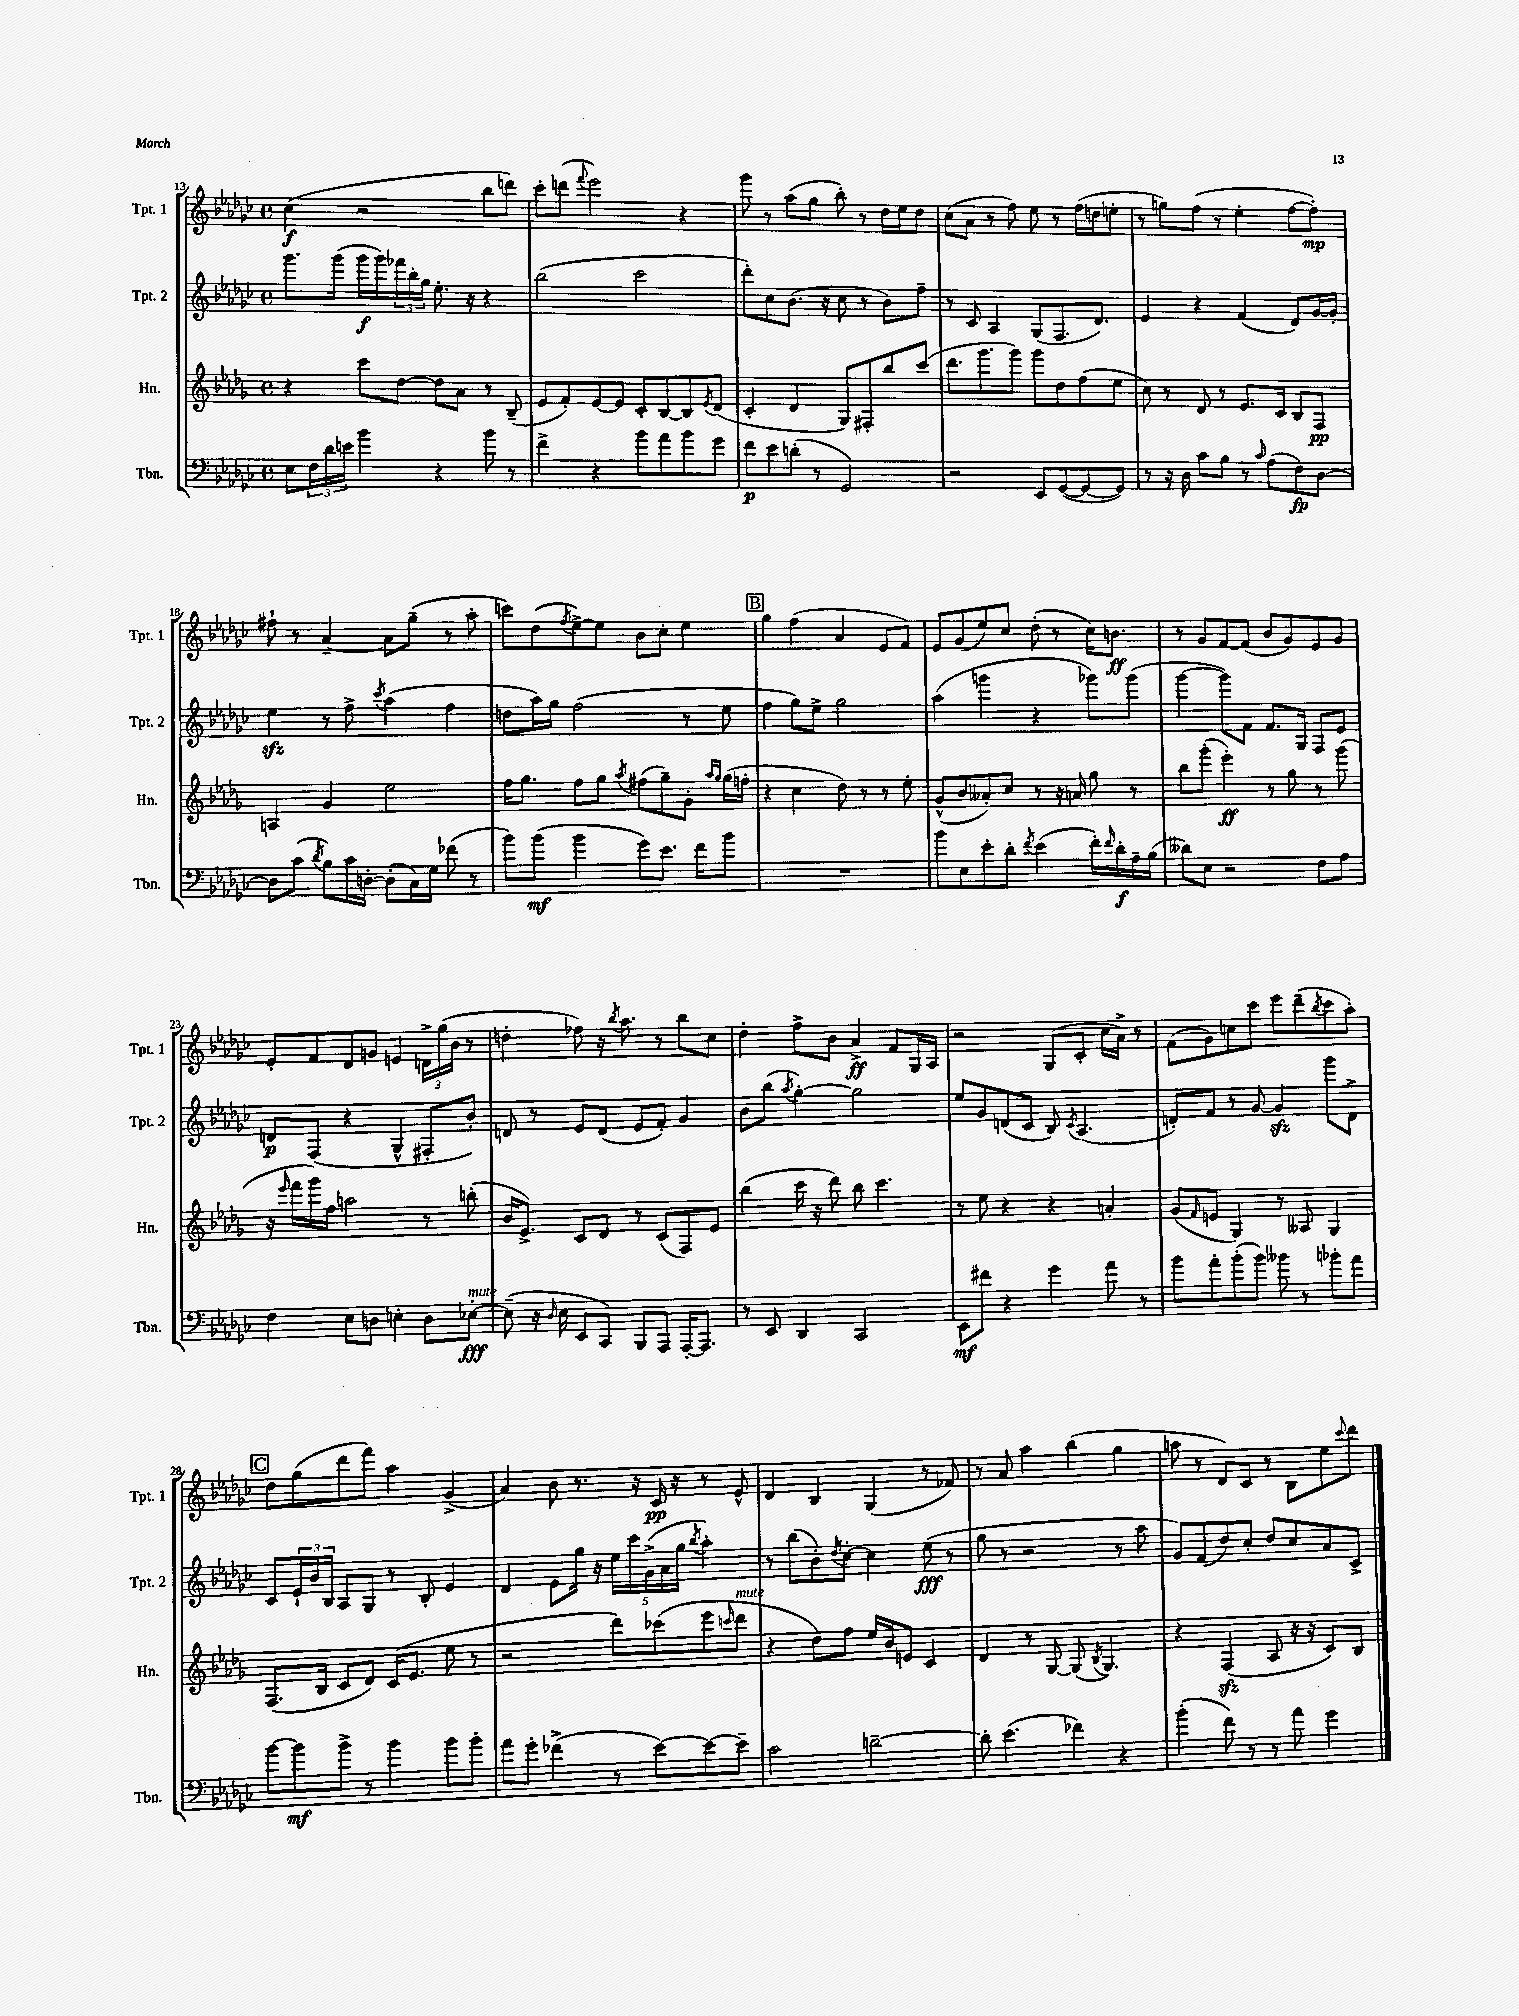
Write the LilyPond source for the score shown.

<<
\new StaffGroup <<
\new Staff = "s0" \with { instrumentName = "Tpt. 1" shortInstrumentName = "Tpt. 1" } {
    \clef treble \key ges \major \defaultTimeSignature \time 4/4
    ces''4\f( r2 bes''8 d'''8) |
    ces'''8-. d'''8( \appoggiatura { f'''8 } ees'''2) r4 |
    ges'''8 r8 aes''8( ges''8 bes''8-.) r8 des''16 ees''16 des''8 |
    ces''8( aes'8 r8 f''8) ees''8 r8 f''16( d''16 e''8-. |
    r8 g''8) f''8( r8 ees''4-. f''8~ f''8-.\mp) |
    fis''8-! r8 aes'4~-- aes'8 ges''8--( r8 aes''8-. |
    c'''8) des''8( \acciaccatura { f''8 } ees''8~->) ees''8 bes'8 ces''8-. ees''4 |
    \mark \markup { \box "B" } ges''4 f''4( aes'4 ees'8 f'8) |
    ees'8 ges'8( ees''8) ces''8 des''8-.( r8 ces''16) b'8.\ff |
    r8 ges'8 f'8~ f'8( bes'8 ges'8) ees'8 ges'8 |
    ees'8-. f'8 des'8 g'8 e'4 \tuplet 3/2 { d'16-> ges''16( bes'16 } r8 |
    d''4-. fes''8) r16 \acciaccatura { bes''8 } aes''8. r8 bes''8 ces''8 |
    des''4-. f''8-> bes'8 aes'4->\ff f'8 ges16 aes16 |
    r2 ges8( ces'8-. ces''16 aes'16->) r8 |
    f'8( ges'8) c''8 ces'''8 ees'''8 des'''8--( \acciaccatura { bes''8 } ces'''8 aes''8-.) |
    \mark \markup { \box "C" } des''8 ges''8( des'''8 f'''8) aes''4 ges'4->( |
    aes'4) bes'8 r8. r16 ces'16\pp r16 r8 ees'8-^ |
    des'4 bes4 ges4( r8 fes'8) |
    r8 aes'8 aes''4 bes''4( ges''4 |
    a''8 r8 des'8) ces'8 r8 bes8 ees''8 \appoggiatura { ces'''8 } des'''8 \bar "|." |
}
\new Staff = "s1" \with { instrumentName = "Tpt. 2" shortInstrumentName = "Tpt. 2" } {
    \clef treble \key ges \major \defaultTimeSignature \time 4/4
    ges'''8. ges'''16( ges'''16\f ges'''16) \tuplet 3/2 { fes'''16 bes''16-. ges''16 } ees''8.-. r16 r4 |
    bes''2( ces'''2 |
    des'''8-.) ces''8 bes'8.( r16 ces''8 r8 bes'8) f''8-- |
    r8 ces'8 aes4 ges8( f8. des'8.) |
    ees'4 r4 f'4( des'8) ges'16~ ges'16-. |
    ees''4\sfz r8 f''8-> \acciaccatura { ces'''8 } aes''4( f''4 |
    d''8 aes''16) ges''16 f''2( r8 ees''8 |
    \mark \markup { \box "B" } f''4 ges''8) ees''8-> ges''2 |
    aes''4( g'''4 r4 ges'''8) ges'''8( |
    ges'''4~ ges'''8) f'8 f'8. ges16 f8 ees'8 |
    d'8\p f8( r4 ges4-^ fis8-. bes'8-.) |
    d'8 r8 ees'8 d'8( ees'8 f'8-.) ges'4 |
    bes'8 bes''8( \acciaccatura { aes''8 } ges''4~-.) ges''2 |
    ees''8 ges'8 d'8( ces'8 bes8) \acciaccatura { ces'8 } aes4.( |
    d'8-.) f'8 r8 ges'8~ ges'4\sfz ges'''8 d'8-> |
    \mark \markup { \box "C" } ces'8 \tuplet 3/2 { ees'16-! bes'16 bes16 } aes8 ges8 r8 bes8-. ees'4 |
    des'4 ees'8 ges''16 r16 \tuplet 5/4 { ees''16 ces'''16 ges'16->( aes'16 ges''16 } \acciaccatura { bes''8 } aes''4-.) |
    r8 bes''8( bes'8-.) \acciaccatura { des''8 } ces''8~-. ces''4 ees''8\fff( r8 |
    ges''8 r8 r2 r8 aes''8 |
    ges'8) f'8( des''8) ces''8-. des''8 ces''8 aes'8 ces'8-> \bar "|." |
}
\new Staff = "s2" \with { instrumentName = "Hn." shortInstrumentName = "Hn." } {
    \clef treble \key des \major \defaultTimeSignature \time 4/4
    r4 c'''8 des''8~ des''8 aes'8 r8 bes8--( |
    ees'8 f'8-.) ees'8~ ees'8 c'8-. bes8~ bes8 \acciaccatura { ees'8 } des'8( |
    c'4-. des'4 ges8) fis8-. bes''8 c'''8( |
    des'''8. ges'''8. ges'''8) ges'''8 des''8 f''8( ees''8 |
    c''8) r8 des'8 r8 ees'8. c'16 bes8 f8\pp |
    a4 ges'4 ees''2 |
    f''16 ges''8. f''8 ges''8 \acciaccatura { aes''8 } fis''8( ges''8--) ges'8-. \grace { aes''16 ges''16 } ges''16( f''16-. |
    \mark \markup { \box "B" } r4 c''4 des''8) r8 r8 ees''8-. |
    ges'8-^( bes'8 aeses'8-.) c''8 r8 r16 a'16 ges''8 r8 |
    bes''8 ges'''8-.( ees'''4-.\ff) r8 ges''8 r8 ges'''8( |
    r16 \grace { ees'''16 } f'''16 ges'''16) f''16 a''2 r8 b''8-.( |
    bes'16 ees'8.->) c'8 des'8 r8 c'8( f8) ees'8 |
    bes''4( c'''16 r16 des'''8) bes''8 c'''4. |
    r8 ees''8 r4 r4 a'4-. |
    ges'8( \grace { f'16 } e'8 ges4) r8 aeses8 ges4 |
    \mark \markup { \box "C" } f8.( bes16 c'8 des'8) c'16( ees'8. ees''8 r8 |
    r2 des'''8) ces'''8( ees'''8 \grace { c'''16 } des'''8^\markup { \italic "mute" } |
    r4 des''8) f''8 ees''16 bes'16 e'8 c'4 |
    des'4 r8 ges8~ ges8( \acciaccatura { bes8 } ges4.) |
    r4 f4\sfz( aes8 r16 r16 c'8) bes8 \bar "|." |
}
\new Staff = "s3" \with { instrumentName = "Tbn." shortInstrumentName = "Tbn." } {
    \clef bass \key ges \major \defaultTimeSignature \time 4/4
    ees8 \tuplet 3/2 { f16 des'16 e'16 } bes'4 r4 bes'8 r8 |
    f'4-> r4 bes'8 aes'8 bes'8 ges'8 |
    f'8\p ees'8 d'8-.( r8 ges,2) |
    r2 ees,8 ges,8~( ges,8~ ges,8) |
    r8 r16 des16 ces'8 bes8 r8 \grace { ces'16 } aes8( f8\fp) des8~ |
    des8 ces'8( \acciaccatura { des'8 } bes8) ces'16 d16~-. d8-.( ces16) ges16 fes'8( r8 |
    bes'8) bes'8\mf( bes'4 ges'8) ees'8. f'16 bes'8 |
    \mark \markup { \box "B" } R1 |
    bes'8 ees8 ees'8-. des'8-. \acciaccatura { f'8 } ees'4( f'16-.) \grace { f'16 } des'16-.\f aes16-- bes16( |
    deses'8) ees8 r2 f8 aes8 |
    f4 ees8 d8 e4-. d8 ees8~-.\fff^\markup { \italic "mute" } |
    ees8--( r16 \grace { des16 } ees16 ees,8 ces,8) bes,,8 aes,,8 aes,,16~-. aes,,8. |
    r8 ees,8 des,4 ces,2 |
    ees,8\mf fis'8 r4 ges'4 aes'8 r8 |
    bes'8 aes'8-. bes'8-.( bes'8) beses'8 r8 bes'8-. aes'8 |
    \mark \markup { \box "C" } bes'8~ bes'8\mf bes'8-> r8 bes'4 bes'8 bes'8-. |
    aes'8 ges'8-. fes'4->( r8 ees'8~) ees'8~ ees'8-- |
    ces'2 d'2~-- |
    d'8-. ees'4.( fes'4) r4 |
    bes'4-.( f'8) r8 r8 aes'8 ges'4 \bar "|." |
}
>>
>>
\layout { \context { \Score currentBarNumber = #13 } }
